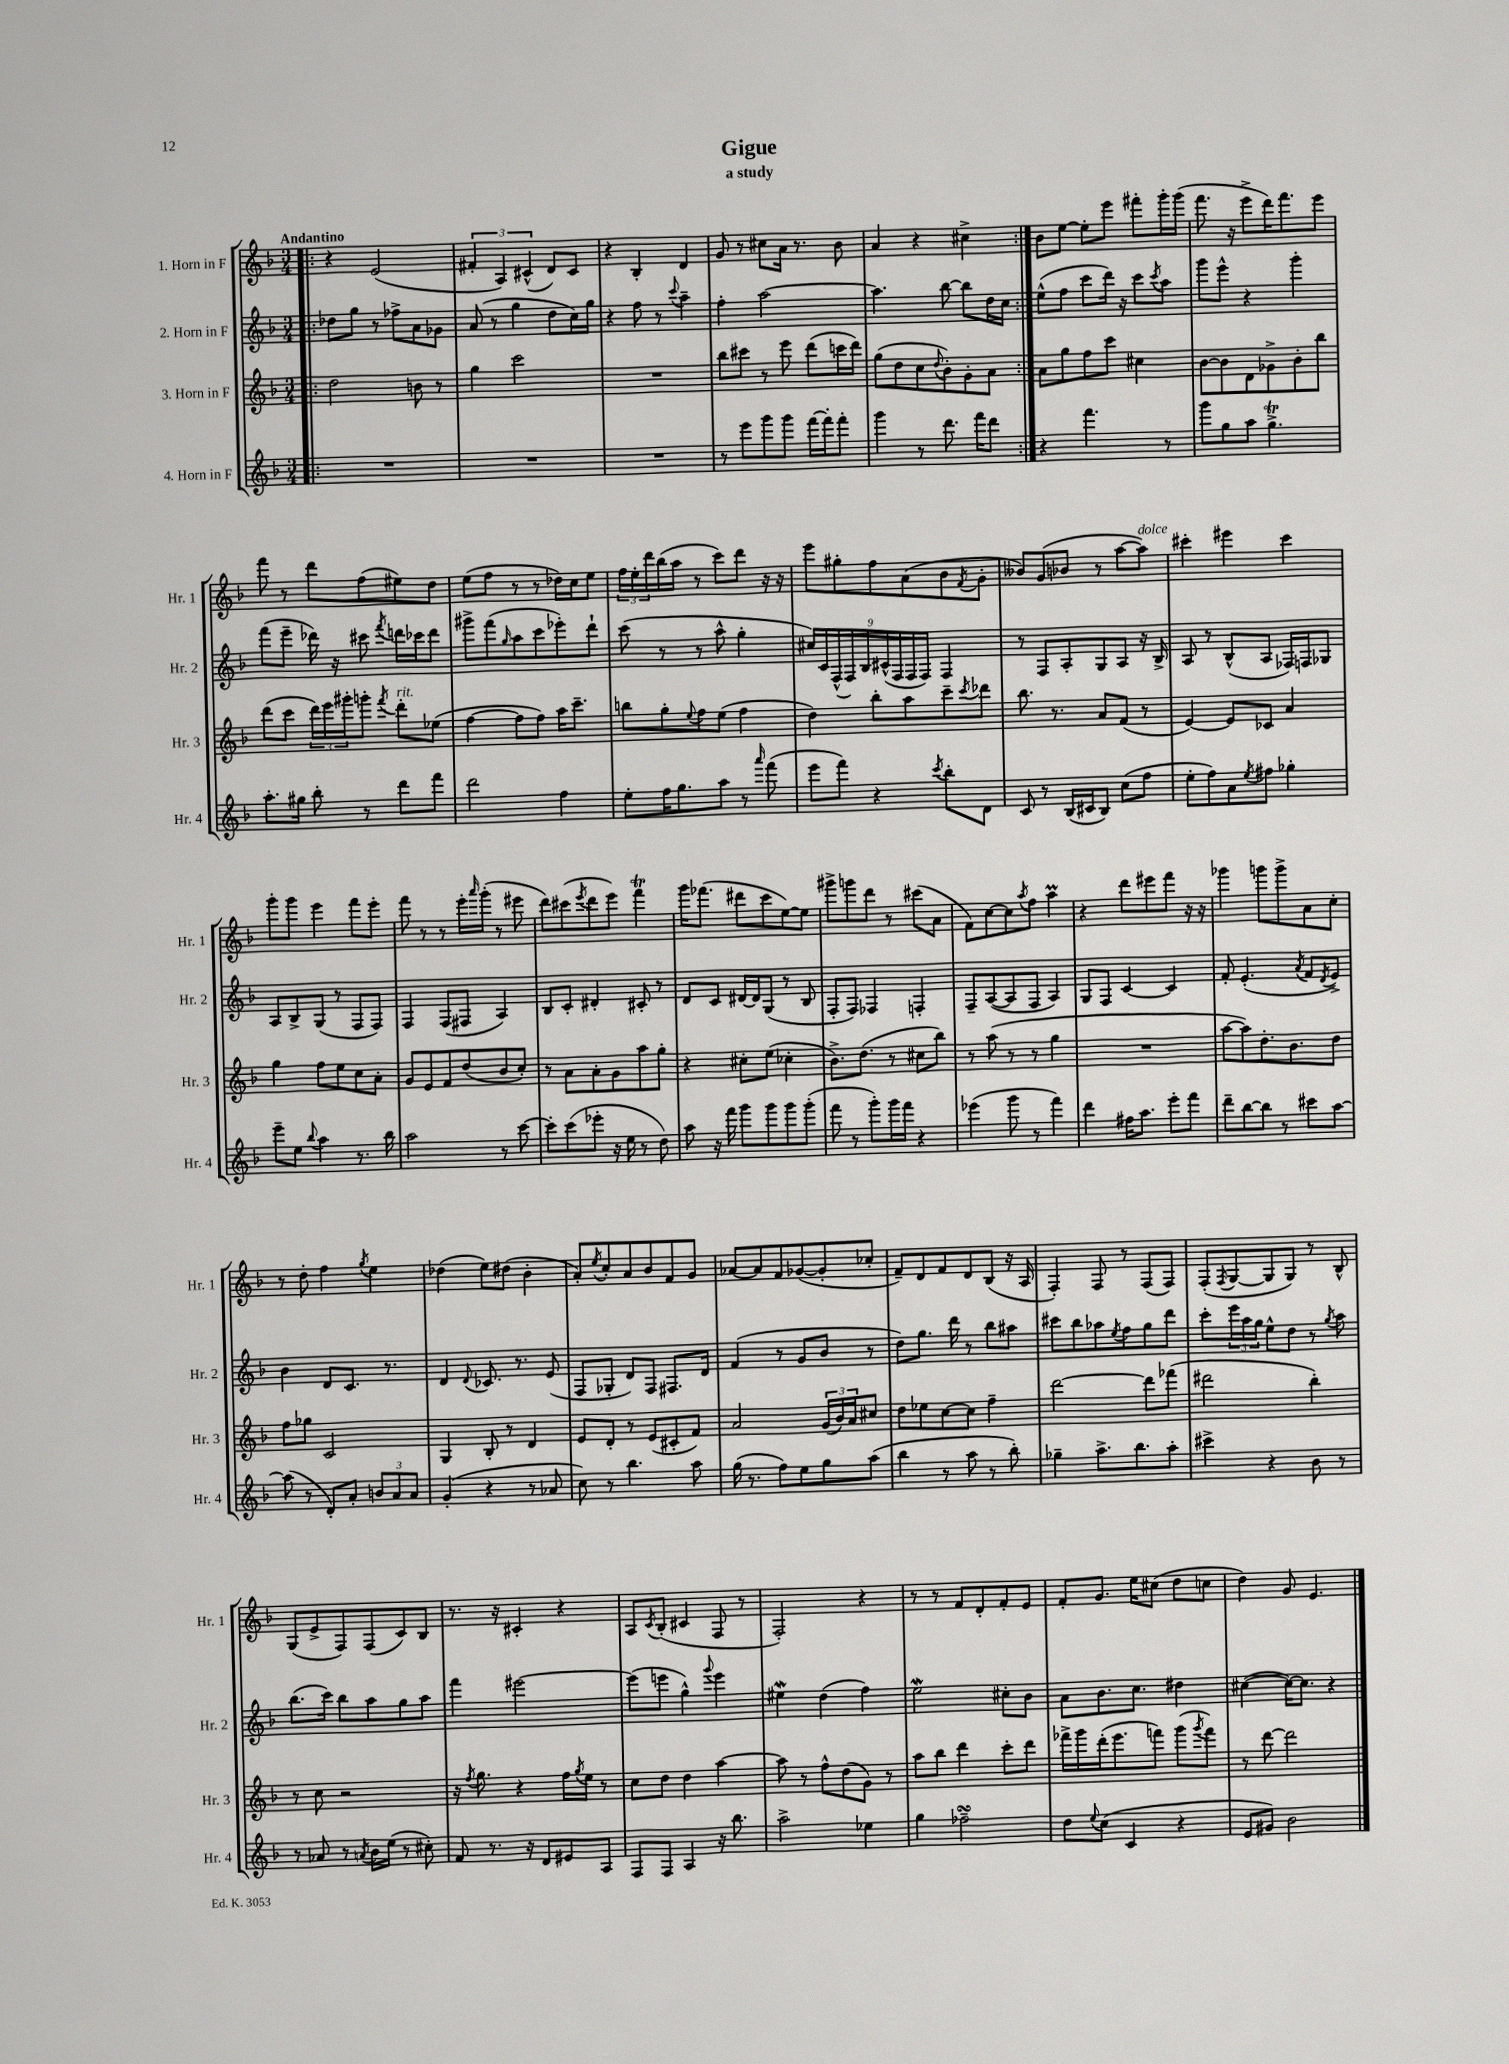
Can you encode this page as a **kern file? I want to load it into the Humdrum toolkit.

**kern	**kern	**kern	**kern
*part4	*part3	*part2	*part1
*staff4	*staff3	*staff2	*staff1
*I"4. Horn in F	*I"3. Horn in F	*I"2. Horn in F	*I"1. Horn in F
*I'Hr. 4	*I'Hr. 3	*I'Hr. 2	*I'Hr. 1
*clefG2	*clefG2	*clefG2	*clefG2
*k[b-]	*k[b-]	*k[b-]	*k[b-]
*M3/4	*M3/4	*M3/4	*M3/4
=1!|:	=1!|:	=1!|:	=1!|:
!	!	!	!LO:TX:a:B:t=Andantino
2.r	2dd\	8dd-X\L	4r
.	.	8gg\J	.
.	.	8r	(2e/
.	.	8ff-X^\L	.
.	8bn\	8a\	.
.	8r	8g-X\J	.
=2	=2	=2	=2
2.r	4gg\	(8a/	6f#X'/
.	.	8r	.
.	.	.	6A/)
.	2ccc\	4gg\	.
.	.	.	(6c#X^^/
.	.	8dd\L	8d/L)
.	.	16cc\L)	8c#/J
.	.	16gg\JJ	.
=3	=3	=3	=3
2.r	2.r	4r	4r
.	.	8ff\	4B-'/
.	.	8r	.
.	.	8qqccc/	.
.	.	4aa~\	4d/
=4	=4	=4	=4
8r	8bb-\L	4ff'\	8g/
8eee\L	8ccc#X\J	.	8r
8ggg\	8r	[2aa\	8cc#X\L
8ggg\J	8eee\	.	16a\Jk
.	.	.	8.r
[16fff\LL	(8ddd\L	.	.
16fff'\J]	.	.	.
8fff'\J	16cccn\L	.	8b-\
.	16ddd\JJ)	.	.
=5	=5	=5	=5
4ggg\	(8gg\L	4.aa\]	4a/
.	8dd\	.	.
8r	8cc\	.	4r
.	8qqdd/	.	.
8.ddd\	8b-'\)	[8bb-\	.
.	8g'\	8bb-\L]	4cc#X^\
16fff\KL	.	.	.
8ddd\J	8a\J	16dd\L	.
.	.	16cc\JJ	.
=6:|!	=6:|!	=6:|!	=6:|!
4r	8a\L	(8ee^^\L	8b-\L
.	8gg\	8ff\J	[8ee\J
4.fff\	8ff\	8ccc\L	8ee'\L]
.	8ccc\J	16ddd\Jk)	8eee\J
.	.	16r	.
.	4cc#X\	8ccc\L	8fff#X'\L
.	.	8qccc/	.
8r	.	8aa\J	16ggg'\L
.	.	.	(16ggg\JJ
=7	=7	=7	=7
8ggg\L	[8b-\L	8ggg\L	8.fff\
8gg\	8b-\]	8eee^^\J	.
.	.	.	16r
8aa\J	8d\	4r	8eee^\L
4.ggT^\	8g-X^\	.	16ddd\K)
.	.	.	8.fff\
.	8b-'\	4ggg'\	.
.	8bb-\J	.	8eee\J
!!LO:LB:g=z
=8	=8	=8	=8
8.aa'\L	(8ddd\L	(8fff\L	8fff\
.	8ccc\J	8eee~\J	8r
16gg#X\Jk	.	.	.
8bb-'\	24ddd\LL)	16ddd-X\)	8ddd\L
.	24eee\	.	.
.	.	16r	.
.	24ggg#X'\J	.	.
8r	8gggn'\J	8ccc#X\	(8ff\
.	8qfff/	8qfff/	.
!	!LO:TX:a:i:t=rit.	!	!
8ddd\L	8ddd'\L	16dddn\LL	8ee#X\)
.	.	16ccc-X\J	.
8fff\J	(8ee-X\J	8ddd\J	8dd\J
=9	=9	=9	=9
2ddd\	[4ff\	8ggg#X^\L	(8ee\L
.	.	(8fff\	8ff\J
.	.	16qqgg/	.
.	8ff\L]	8aa\	8r
.	8ff\J)	8ccc\	8r
4ff\	16aa\KL	8eee-X'\)	16dd-X\LL)
.	8.ccc~\J	.	16cc\J
.	.	8ddd`\J	8ee\J
=10	=10	=10	=10
8ee'\L	8bbn\L	(8ccc\	24ff\LL
.	.	.	24ee'\
.	.	.	24ddd\
16ff\K	8gg'\	8r	(16bb-\
8.gg\	.	.	16aa\JJ
.	8qqee/	.	.
.	8ff\	8r	8r
8aa\J	(8ee\J	8aa^^\	8ccc\L)
8r	4ff\	4gg'\	8ddd\J
16qqaaa/	.	.	.
(8fff\	.	.	16r
.	.	.	16r
=11	=11	=11	=11
8eee\L	4dd\)	18cc#X/LL)	8eee\L
.	.	18c/	.
.	.	(18F^^/	.
8fff\J)	.	.	8gg#X'\
.	.	18F/)	.
.	.	18B-/	.
4r	8bb-'\L	.	8ff\
.	.	(18c#X^^/	.
.	.	18F/	.
.	8aa\	.	(8a\
.	.	18F/	.
.	.	18F/JJ)	.
8qccc/	.	.	.
8bb-'\L	8ccc~\	4F/	8b-\
.	8qccc/	.	8qf/
8d\J	8ddd-X\J	.	8g'\J
=12	=12	=12	=12
8c/	8.bb-\	8r	8b--X/L)
8r	.	8F/L	(8g/
.	8.r	.	.
(16B-/LL	.	8A'/	8b-X/J
16c#X/J	.	.	.
8B-/J)	8a/L	8G/	8r
(8cc\L	(8f/J	8A/J	[8aa\L
!	!	!	!LO:TX:a:i:t=dolce
8ff\J	8r	16r	8aa\J])
.	.	16B-^/	.
=13	=13	=13	=13
8ee'\L	[4e/)	8A/	4ccc#X'\
8ff\)	.	8r	.
8a\	8e/L]	(8B-^^/L	4eee#X\
8qee/	.	.	.
8ff#X\J	8c-X/J	8A/J	.
4gg-X'\	4a/	16F-X/LL)	4ccc#\
.	.	16Fn/J	.
.	.	8G-X/J	.
!!LO:LB:g=z
=14	=14	=14	=14
8eee~\L	4gg\	8A/L	8ggg'\L
8ee\J	.	8B-^/	8ggg\J
8qqbb-/	.	.	.
4aa\	8ff\L	(8G/J	4eee\
.	8ee\	8r	.
8.r	8cc\	8F/L	8fff\L
.	8a'\J	8F/J)	8eee'\J
16bb-\	.	.	.
=15	=15	=15	=15
2aa\	8g/L	4F/	8fff\
.	8e/	.	8r
.	8f/	(8F/L	8r
.	(8dd/	8F#X/J	16eee'\LL
.	.	.	16qqaaa/
.	.	.	(16ggg'\JJ
8r	8b-/	4A/)	8r
[8ccc\	8cc'/J)	.	8eee#X\
=16	=16	=16	=16
8ccc'\L]	8r	8B-/L	8ddd\L)
(8ccc\	8a\L	8c'/J	(8ccc#X\
.	.	.	8qeee/
8eee-X'\J	8a'\	4d#X'/	8ddd\
16r	8g\	.	8eee\J)
16ee\	.	.	.
8r	8aa\	8c#X'/	4fffT\
8dd\)	8gg'\J	8r	.
=17	=17	=17	=17
8aa\	4r	8d/L	16ggg\KL
.	.	.	(8.fff-X\J
16r	.	8c/J	.
16fff\	.	.	.
8ggg\L	8cc#X'\L	[16d#X/LL	8ddd#X\L
.	.	16d#/J]	.
8ggg\	(8ee\J	(8G/J	8ccc\
8ggg\	4cc-X'\	8r	[8ee\)
(8ggg'\J	.	8B-/	8ee\J]
=18	=18	=18	=18
8fff\	8.b-^\L)	8F'/L	8ggg#X^\L
8r	.	8F/J)	8gggn\
.	(8.dd\J	.	.
8ggg'\L)	.	4F-X/	8ddd\J
16ggg\L	8r	.	8r
16fff\JJ	.	.	.
4r	8cc#X\L	4Fn'/	(8ccc#X\L
.	8bb-\J)	.	8a\J
=19	=19	=19	=19
(4eee-X\	8r	8F~/L	8f\L)
.	(8aa\	([8A/	[8cc\
8ggg\	8r	8A/]	8cc\]
.	.	.	8qaa/
8r	8r	8F/J	8ff\J
4fff\)	4gg\	4A/)	4aam\
=20	=20	=20	=20
4ddd\	2.r	8G/L	4r
.	.	8F/J	.
16ff#X\KL	.	[4c/	8ddd\L
8.aa\J	.	.	.
.	.	.	8eee#X\
8eee'\L	.	4c/]	8fff\J
8fff\J	.	.	16r
.	.	.	16r
=21	=21	=21	=21
8ddd~\L	[8aa\L	8f'/	4ggg-X\
[8bb-\	8aa\])	(4.e'/	.
8bb-\J]	8.dd'\	.	8gggn\L
8r	.	.	8ggg^\
.	8.b-\	.	.
.	.	8qa/	.
8ccc#X\L	.	8f/L	8a\
.	.	8qd/	.
[8aa\J	8dd\J	8e^/J)	8cc'\J
!!LO:LB:g=z
=22	=22	=22	=22
(8aa\]	8ff\L	4b-\	8r
8r	8gg-X\J	.	8dd'\
8d'/L)	2c/	8d/L	4ff\
8a'/J	.	8.c/J	.
.	.	.	8qgg/
12bn/L	.	.	4ee\
.	.	8.r	.
12a/	.	.	.
12a/J	.	.	.
=23	=23	=23	=23
(4g'/	4G/	4d/	(4dd-X\
.	.	8qqd/	.
4r	8B-'/	8.c-X/	8ee\L)
.	8r	.	(8dd#X\J
.	.	8.r	.
8r	4d/	.	4b-'\
8a-X/	.	(8e/	.
=24	=24	=24	=24
8cc\)	8e/L	8F/L	8a'/L)
.	.	.	8qee/
8r	8d'/J	8G-X'/J	8cc'/
4.bb-\	8r	8d/L)	8a/
.	(8e/L	8F/J	8b-/
.	8c#X'/	8.F#X/L	8f/
8aa\	8f/J)	.	8g/J
.	.	16d/Jk	.
=25	=25	=25	=25
(16gg\	2a/	(4f/	[8a-X/L
8.r	.	.	.
.	.	.	8a-/]
8ff\L)	.	8r	8f/
8ee\	.	8g/L	([8g-X/
8gg\	(24g/LL	8b-/J	8g-'/]
.	24b-/)	.	.
.	24a/J	.	.
(8aa\J	8cc#X/J	8r	8cc-X'/J
=26	=26	=26	=26
4bb-\	8dd\L	8dd\L)	8f~/L)
.	8ee-X\	8.gg\J	8d/
8r	[8cc\	.	8f/
.	.	16ddd\	.
8aa\	8cc\J]	8r	8d/
8r	4ff~\	8bb-\L	(8B-/J
8bb-'\)	.	8aa#X\J	16r
.	.	.	16A/
=27	=27	=27	=27
4gg-X~\	[2ddd\	8ccc#X\L	4F'/)
.	.	8bb-\	.
8.aa^\L	.	8aa-X\	8F/
.	.	8qee/	.
.	.	8ff\	8r
8.bb-\	.	.	.
.	8ddd\L]	8gg\	(8F/L
8aa'\J	(8fff-X\J	8ddd\J	8F/J)
=28	=28	=28	=28
4ccc#X^\	2ddd#X\	8ccc'\L	(8F'/L
.	.	.	8qF/
.	.	24eee\L	[8G/
.	.	24aa\	.
.	.	24gg\JJ	.
4r	.	8ee^^\L	8G/]
.	.	8dd\J	8G/J)
8b-\	4bb-'\)	8r	8r
.	.	8qgg/	.
8r	.	8aa\	8B-^^/
!!LO:LB:g=z
=29	=29	=29	=29
8r	8r	(8.bb-\L	(8G/L
8a-X/	8cc\	.	8e^/
.	.	16ccc\Jk)	.
8r	2r	8bb-\L	8F/)
8qan/	.	.	.
16b-\LL	.	8aa\	(8F/
(16ee\JJ	.	.	.
8r	.	8gg\	8c/)
8cc#X'\)	.	8aa\J	8B-/J
=30	=30	=30	=30
8f/	16r	4fff\	8.r
.	8qff/	.	.
.	8.gg\	.	.
8.r	.	.	.
.	.	.	16r
.	4r	[2eee#X\	4c#X'/
16r	.	.	.
8d/L	.	.	.
8e#X/	16ff\LL	.	4r
.	8qgg/	.	.
.	16ee\JJ	.	.
8A/J	8r	.	.
=31	=31	=31	=31
8F/L	8cc\L	(8eee#\L]	8A/L
.	.	.	8qc/
8F/J	8dd\J	8eeen\J	(8B-'/J
4A/	4dd\	4gg^^\)	4c#X/
.	.	8qqggg/	.
16r	[4aa\	4eee\	8F/
8.bb-\	.	.	.
.	.	.	8r
=32	=32	=32	=32
2aa^\	8aa\]	4ee#XW\	2F'/)
.	8r	.	.
.	8ff^^\L	(4dd\	.
.	(8dd\	.	.
4ee-X\	8g\J)	4ff\)	4r
.	8r	.	.
=33	=33	=33	=33
4gg\	8aa\L	2eeW\	8r
.	8bb-\J	.	8r
2ff-XsSSs~\	4ddd\	.	8f/L
.	.	.	8d'/
.	8ccc'\L	8cc#X'\L	8f'/
.	8ddd\J	8b-\J	8e/J
=34	=34	=34	=34
8dd\L	16fff-X^\LL	8a\L	8f'/L
.	16ggg\	.	.
8qqee/	.	.	.
(8cc\J	(16ddd'\J	8.b-\	8.g/J
.	8.eee\	.	.
4c/	.	.	.
.	.	8.cc\J	16ee\KL
.	8fffn\J)	.	(8cc#X\J
4r	(8ggg\L	4dd#X\	8dd\L
.	8qggg/	.	.
.	8fff\J)	.	8ccn\J
=35	=35	=35	=35
8e/L	8r	([4cc#X\	4dd\)
8g#X/J)	[8ddd\	.	.
2b-\	2ddd\]	16cc#\KL_)	8g/
.	.	8.cc#\J]	.
.	.	.	4.e/
.	.	4r	.
==	==	==	==
*-	*-	*-	*-
